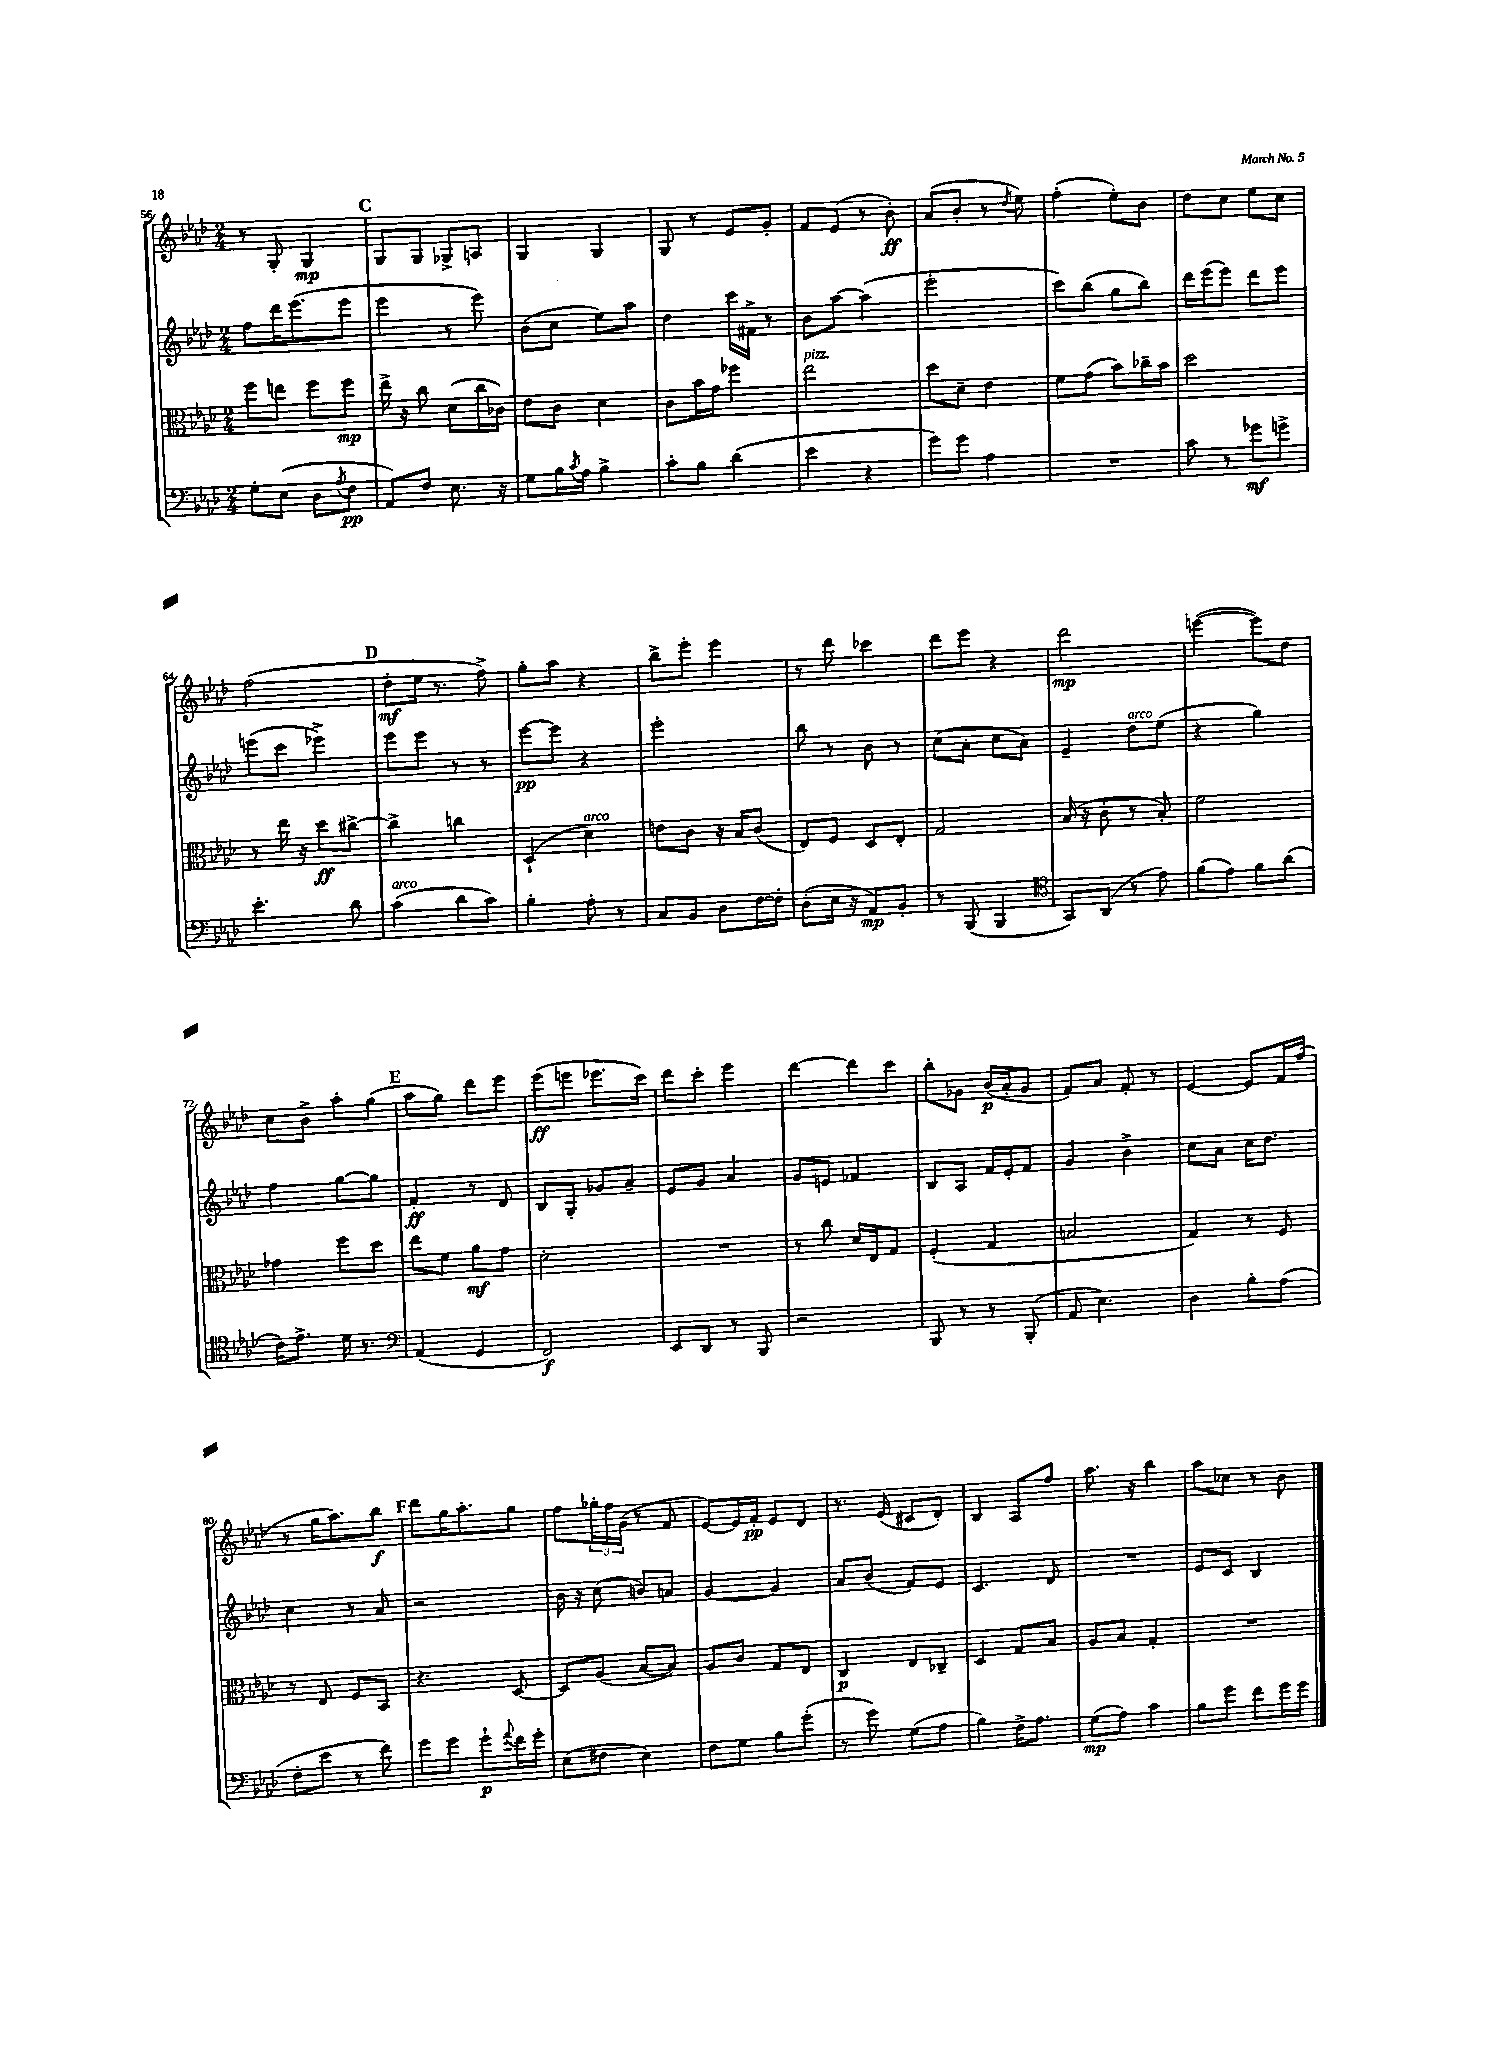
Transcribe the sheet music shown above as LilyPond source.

<<
\new StaffGroup <<
\new Staff = "s0" {
    \clef treble \key aes \major \numericTimeSignature \time 2/4
    r8 g8-. g4\mp |
    \mark \markup { \bold "C" } g8 g8 ges8-> a8 |
    g4 g4 |
    g8 r8 ees'8 g'8-. |
    f'8 ees'8( r8 bes'8-.\ff) |
    aes'8( bes'8-. r8 \acciaccatura { des''8 } ees''8) |
    f''4-.( ees''8-.) bes'8 |
    des''8 c''8 ees''8 c''8 |
    f''2( |
    \mark \markup { \bold "D" } des''8-.\mf ees''16 r8. f''8->) |
    g''8-. aes''8 r4 |
    bes''8-> ees'''8-. ees'''4 |
    r8 des'''8 ces'''4 |
    des'''8 ees'''8 r4 |
    des'''2\mp |
    e'''4~( e'''8) des''8 |
    c''8 bes'8-> aes''8-. g''8( |
    \mark \markup { \bold "E" } aes''8 g''8) des'''8 ees'''8 |
    ees'''8\ff( e'''8 ees'''8. c'''16) |
    des'''8 c'''8-. ees'''4 |
    des'''4~ des'''8 c'''8 |
    bes''8-. ges'8 bes'16\p( aes'16-. ges'8 |
    f'8) aes'8 f'8-. r8 |
    ees'4~ ees'8 f'16 f''16( |
    r8 g''16 aes''8.) bes''8\f |
    \mark \markup { \bold "F" } des'''8 g''16 aes''8.-. g''8 |
    f''8 \tuplet 3/2 { ges''16-. f''16 g'16( } r8 f'8 |
    ees'8~) ees'16 f'16-.\pp ees'8 des'8 |
    r8. ees'16( cis'8 des'8-.) |
    bes4 aes8 f''8 |
    aes''8. r16 bes''4 |
    aes''8 ces''8 r8 bes'8 \bar "|." |
}
\new Staff = "s1" {
    \clef treble \key aes \major \numericTimeSignature \time 2/4
    f''8 des'''16 ees'''8.( ees'''8 |
    \mark \markup { \bold "C" } ees'''4 r8 ees'''8) |
    bes'8( c''8 ees''8) aes''8 |
    des''4 c'''16 fis'16-> r8 |
    bes'8 aes''8~ aes''4( |
    ees'''2-. |
    c'''8) bes''8( g''8 bes''8) |
    des'''16 ees'''16( ees'''8) des'''8 ees'''8 |
    e'''8( c'''8 ees'''4->) |
    \mark \markup { \bold "D" } ees'''8 ees'''8 r8 r8 |
    ees'''8~\pp ees'''8 r4 |
    ees'''2-. |
    bes''8 r8 bes'8 r8 |
    c''8( aes'8-. c''8 aes'8) |
    ees'4-- des''8^\markup { \italic "arco" } ees''8( |
    r4 g''4) |
    f''4 g''8~ g''8 |
    \mark \markup { \bold "E" } f'4-.\ff r8 des'8 |
    bes8 g8-. ges'8 aes'8-- |
    ees'8 g'8 aes'4 |
    g'8 e'8 fes'4 |
    bes8 aes8 f'16 ees'16-. f'8 |
    g'4 bes'4-> |
    c''8 aes'8 c''16 des''8. |
    c''4 r8 aes'8 |
    \mark \markup { \bold "F" } r2 |
    bes'16 r16 c''8( b'8) a'8 |
    g'4~ g'4 |
    aes'8 bes'8( f'8) ees'8 |
    c'4. des'8 |
    R2 |
    ees'8 c'8 bes4 \bar "|." |
}
\new Staff = "s2" {
    \clef alto \key aes \major \numericTimeSignature \time 2/4
    f''8 e''8 f''8 f''8\mp |
    \mark \markup { \bold "C" } ees''16-> r16 c''8 des'8( c''16 ces'16) |
    ees'8 c'8 des'4 |
    c'8 bes'16 g'16 fes''4 |
    ees''2^\markup { \italic "pizz." } |
    des''8 des'8-- ees'4 |
    f'8 g'8( bes'8) ces''16-- bes'16 |
    des''2 |
    r8 ees''16 r16 des''8\ff cis''8~-> |
    \mark \markup { \bold "D" } cis''4-> c''4 |
    des4-!( des'4^\markup { \italic "arco" }) |
    e'8 c'8 r16 bes16 c'8( |
    ees8) f8 des8 ees8-. |
    g2 |
    bes16( r16 c'8-. r8 bes8-.) |
    f'2 |
    ges'4 f''8 des''8 |
    \mark \markup { \bold "E" } ees''8 f'8 aes'8\mf g'8 |
    des'2-. |
    R2 |
    r8 c''8 des'16 ees16 g8 |
    f4-.( g4 |
    b2 |
    g4) r8 f8 |
    r8 ees8 f8 bes,8 |
    \mark \markup { \bold "F" } r4. des8~ |
    des8 aes8( bes8~ bes8) |
    aes8 c'8 g8 ees8 |
    c4\p ees8 ces8-- |
    des4 g8 bes8 |
    aes8 bes8 g4-. |
    R2 \bar "|." |
}
\new Staff = "s3" {
    \clef bass \key aes \major \numericTimeSignature \time 2/4
    g8-. ees8( des8 \acciaccatura { aes8 } f8\pp |
    \mark \markup { \bold "C" } aes,8) f8 ees8. r16 |
    g8 bes16 \acciaccatura { c'8 } aes16 bes4-> |
    c'8-. bes8 des'4( |
    ees'4 r4 |
    g'8) g'8 aes4 |
    R2 |
    c'8 r8 ges'8\mf g'8-> |
    ees'4.-. des'8 |
    \mark \markup { \bold "D" } c'4^\markup { \italic "arco" }( des'8 c'8) |
    bes4-. aes8-. r8 |
    c8 bes,8 des8 f16~ f16-. |
    des8-.( ees16 r16 aes,8\mp) bes,8-. |
    r8 bes,,8( bes,,4 |
    \clef tenor g,8) aes,8( r8 ees'8) |
    f'8( ees'8) f'8 aes'8( |
    c'16) ees'8.-> des'16 r8. |
    \mark \markup { \bold "E" } \clef bass aes,4( g,4 |
    f,2\f) |
    ees,8 des,8 r8 bes,,8 |
    r2 |
    bes,,8 r8 r8 bes,,8-.( |
    aes,8 ees4.) |
    des4 bes8-. aes8( |
    f8-. ees'8 r8 f'8) |
    \mark \markup { \bold "F" } g'8 g'8 g'8-!\p \appoggiatura { aes'8 } f'16 g'16-. |
    ees8( fis8 ees4) |
    f8 g8 bes8 g'8-.( |
    r8 g'8) g8( aes8 |
    bes4) f16-> aes8. |
    g8\mp( aes8) c'4 |
    bes8 g'8 f'8 g'16 g'16 \bar "|." |
}
>>
>>
\layout { \context { \Score currentBarNumber = #56 } }
